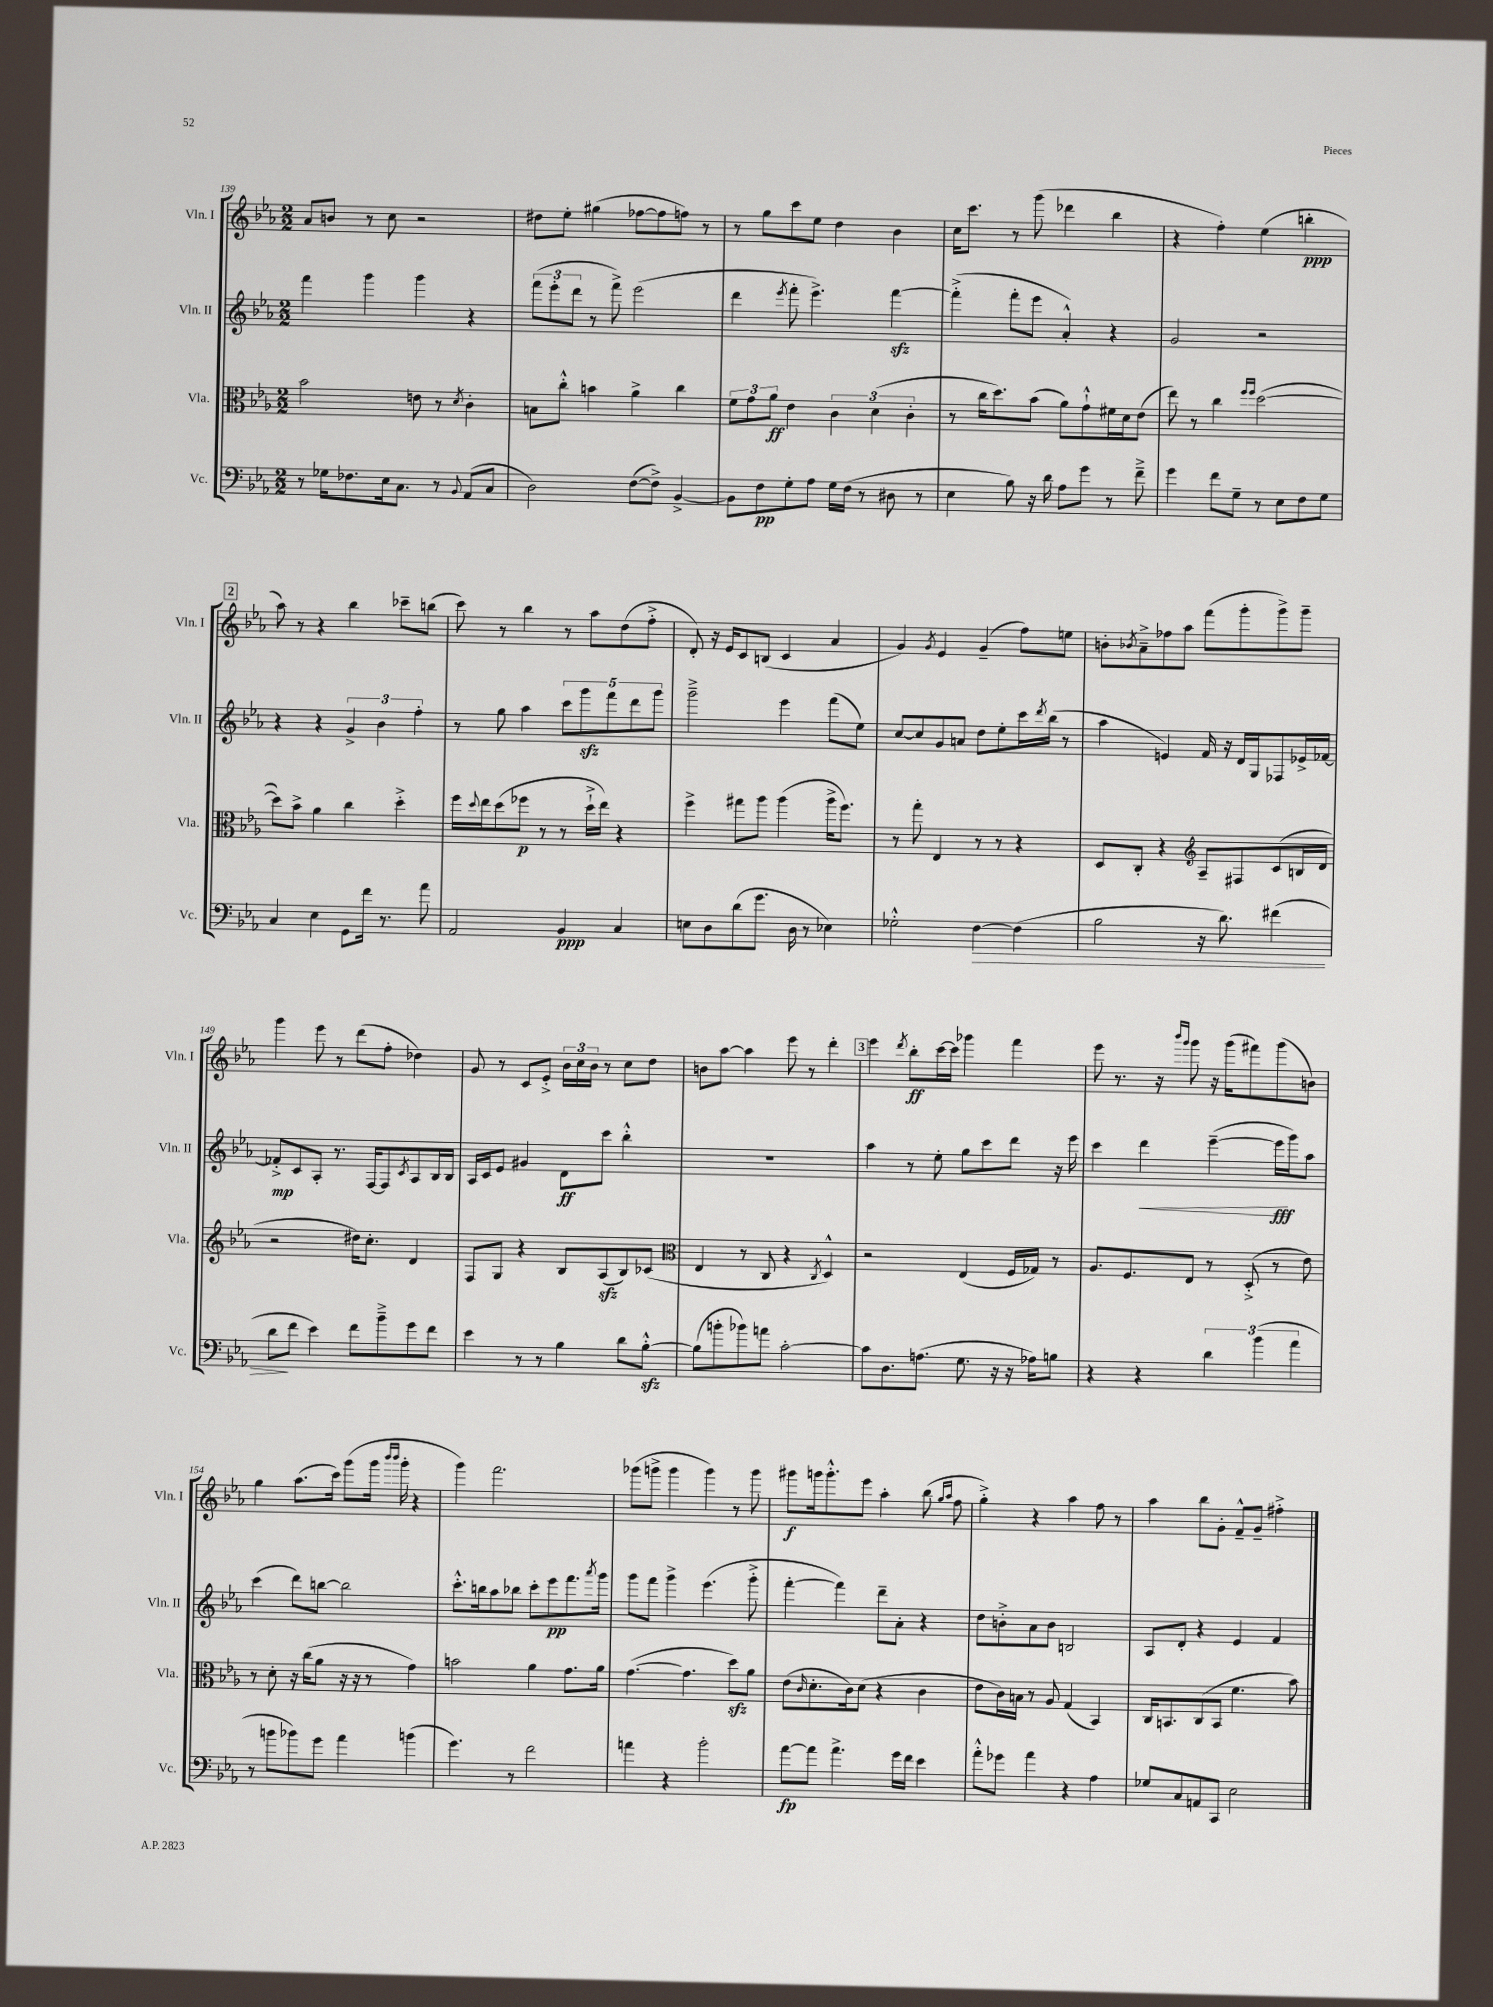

**kern	**kern	**kern	**kern
*staff4	*staff3	*staff2	*staff1
*clefF4	*clefC3	*clefG2	*clefG2
*k[b-e-a-]	*k[b-e-a-]	*k[b-e-a-]	*k[b-e-a-]
*M2/2	*M2/2	*M2/2	*M2/2
8r	2b-	4fff	8a-
16G-	.	.	8b
8.F-	.	.	.
.	.	4ggg	8r
16E-	.	.	8cc
8.C	.	.	.
.	8e	4ggg	2r
8r	8r	.	.
8qqBB-	8qd	.	.
(8AA-	4c'	4r	.
8C	.	.	.
=	=	=	=
2D)	8B	(12fff	8dd#
.	.	12eee-'	.
.	8cc'^^	.	8ee-'
.	.	12ddd	.
.	4b	8r	(4gg#
.	.	8fff^)	.
([8F	4a-^	(2eee-	[8ff-
8F^])	.	.	8ff-]
[4BB-^	4cc	.	8ff)
.	.	.	8r
=	=	=	=
8BB-]	12f	4ddd	8r
.	12g	.	.
8F	.	.	8gg
.	12a-	.	.
.	.	8qeee-	.
8G'	4e-	8fff'	8ccc
8A-	.	4.eee-^)	8ee-
16G	6c	.	4dd
(16F	.	.	.
8r	.	.	.
.	(6d	.	.
8D#	.	[4fff	4b-
.	6c'	.	.
8r	.	.	.
=	=	=	=
4E-	8r	(4fff'^]	16cc
.	.	.	8.ccc
.	16cc	.	.
.	8.dd)	.	.
8B-)	.	8fff'	8r
16r	(8b-	8eee-	(8ggg
16d	.	.	.
8A-	8a-)	4a-'^^)	4ddd-
8g	8g`^^	.	.
8r	16f#	4r	4bb-
.	16d	.	.
8f~^	(8e-	.	.
=	=	=	=
4g	8ee-)	2g	4r
.	8r	.	.
8f	4cc	.	4ff')
8G~	.	.	.
.	16qqff	.	.
.	16qqff	.	.
8r	([2dd	2r	(4ee-
8E-	.	.	.
8F	.	.	4bb'
8G	.	.	.
=	=	=	=
4C	8dd])	4r	8aa-)
.	8b-^	.	8r
4E-	4a-	4r	4r
8GG	4cc	6g^	4bb-
16f	.	.	.
.	.	6b-	.
8.r	.	.	.
.	4dd'^	.	8ccc-~
.	.	6ff'	.
8a-	.	.	(8bb
=	=	=	=
2AA-	16ff	8r	8ccc)
.	8qqdd	.	.
.	16ee-	.	.
.	(8dd	8gg	8r
.	8ff-	4aa-	4bb-
.	8r	.	.
4BB-	8r	10ccc	8r
.	.	10ggg	.
.	16dd`^	.	8aa-
.	16ee-)	.	.
.	.	10fff	.
4C	4r	.	(8dd
.	.	10ddd	.
.	.	.	8ff'^
.	.	10ggg	.
=	=	=	=
8E	4ff^	2ggg~^	8d')
8D	.	.	16r
.	.	.	16e-
(8d	8gg#	.	8c
8.g	8aa-	.	(8B
.	(4aa-	4eee-	4c
16D	.	.	.
8r	.	.	.
4E-)	16aa-^	(8fff	4a-
.	8.ff)	.	.
.	.	8ee-)	.
=	=	=	=
2G-'^^	8r	[8cc	4g)
.	8gg'	8cc]	.
.	.	.	8qg
.	4E-	8g	4e-
.	.	8a	.
[4F	8r	8dd	(4g~
.	8r	8ee-'	.
(4F]	4r	16ccc	8ff)
.	.	8qddd	.
.	.	(16bb-	.
.	.	8r	8ee
=	=	=	=
2B-	8D	4aa-	8b'
.	.	.	8qb-
.	8C'	.	8a-~^
.	4r	4e)	8ff-
.	.	.	8aa-
*	*clefG2	*	*
16r	8A-~	16f	(8fff
8.d)	.	16r	.
.	8F#	16d	8ggg'
.	.	16G	.
(4f#	(8c	8F-	8ggg^)
.	16B	16e-^	8ggg~
.	16d	[16f-	.
=	=	=	=
8d	2r	8f-'^]	4ggg
8f	.	8c	.
4e-)	.	8A-'	8eee-
.	.	8.r	8r
8f	16dd#)	.	(8ddd
.	8.cc'	[16F	.
8b-~^	.	8F]	8ff'
.	.	8qc	.
8g	4d	8A-	4dd-)
8f	.	16B-	.
.	.	16B-	.
=	=	=	=
4e-	8F	16A-	8g
.	.	16c	.
.	8G	8e-	8r
8r	4r	4g#	8c
8r	.	.	8e-'^
4B-	8B-	8d	24b-
.	.	.	24cc
.	.	.	24b-
.	(8A-	8ccc	8r
8d	8B-)	4bb-'^^	8cc
[8B-'^^	(8c-	.	8dd
=	=	=	=
*	*clefC3	*	*
(8B-]	4E-	1r	8b
8b'	.	.	[8aa-
8b-)	8r	.	4aa-]
8a	8C	.	.
[2c'	4r	.	8eee-
.	.	.	8r
.	8qC	.	.
.	4D^^)	.	4ddd'
=	=	=	=
8c]	2r	4aa-	4eee-
8.D	.	.	.
.	.	.	8qddd
.	.	8r	8bb-'
(8.A	.	.	.
.	.	8ee-'	[16ccc
.	.	.	16ccc]
8.G	(4E-	8gg	4ggg-
.	.	8ccc	.
16r	.	.	.
16r	16F	8ddd	4fff
16A-)	16G-)	.	.
8B	8r	16r	.
.	.	16eee-	.
=	=	=	=
4r	8.A-	4ccc	8eee-
.	.	.	8.r
.	8.F	.	.
4r	.	4ddd	.
.	.	.	16r
.	.	.	16qqbbb-
.	.	.	16qqggg
.	8E-	.	8ggg
6d	8r	([4eee-~	16r
.	.	.	(16ggg
.	(8D'^	.	8fff#)
(6b-	.	.	.
.	8r	16eee-]	(8ggg
.	.	16ggg)	.
6a-	.	.	.
.	8e-)	8aa-	8b)
=	=	=	=
8r	8r	(4ccc	4gg
8b	8d'	.	.
8b-)	16r	8ddd)	(8.aa-
.	(16cc	.	.
8g	8a-	[8bb	.
.	.	.	16ccc)
4a-	16r	2bb]	(8ggg
.	16r	.	.
.	8r	.	16ggg
.	.	.	16qqbbb-
.	.	.	16qqbbb-
.	.	.	16ggg'
(4b	4g)	.	4r
=	=	=	=
4.g)	2b	8.ccc'^^	4ggg)
.	.	16bb	.
.	.	8aa-	2.fff
8r	.	8bb-	.
2f	4a-	8ccc'	.
.	.	8eee-	.
.	8.g	8.fff	.
.	.	8qaaa-	.
.	16a-	16ggg	.
=	=	=	=
4a	([4.g	8ggg	(8ggg-
.	.	8fff	8ggg^
4r	.	4ggg^	4ggg
.	4.g]	.	.
2b-'	.	(4.eee-	4ggg)
.	8dd)	.	8r
.	8a-	8ggg'^	8ggg
=	=	=	=
[8a-	(8e-	[4fff'	8ggg#
.	16qqc	.	.
8a-]	8.d'	.	16ggg
.	.	.	8.ggg'^^
4.a-^	.	4fff])	.
.	16c)	.	.
.	(8d	.	8eee-
.	4r	8ddd~	4aa-'
16g	.	8a-'	.
16f	.	.	.
4e-	4c	4r	(8bb-
.	.	.	16qqgg
.	.	.	16qqaa-
.	.	.	8ff
=	=	=	=
8a-'^^	8e-	8dd	4gg'^)
8g-	16c)	8b'^	.
.	16B	.	.
4a-	8r	8a-	4r
.	8A-	8b	.
4r	(4G	2B	4aa-
4A-	4BB-)	.	8ff
.	.	.	8r
=	=	=	=
8G-	16C	8A-	4aa-
.	8.BB	.	.
8C	.	8d'	.
8AA	(8C	4r	8bb-
8CC	8BB	.	8g'
2E-	4.f	4e-	8f~^^
.	.	.	8g~
.	.	4f	4ff#'^
.	8b-)	.	.
==	==	==	==
*-	*-	*-	*-
